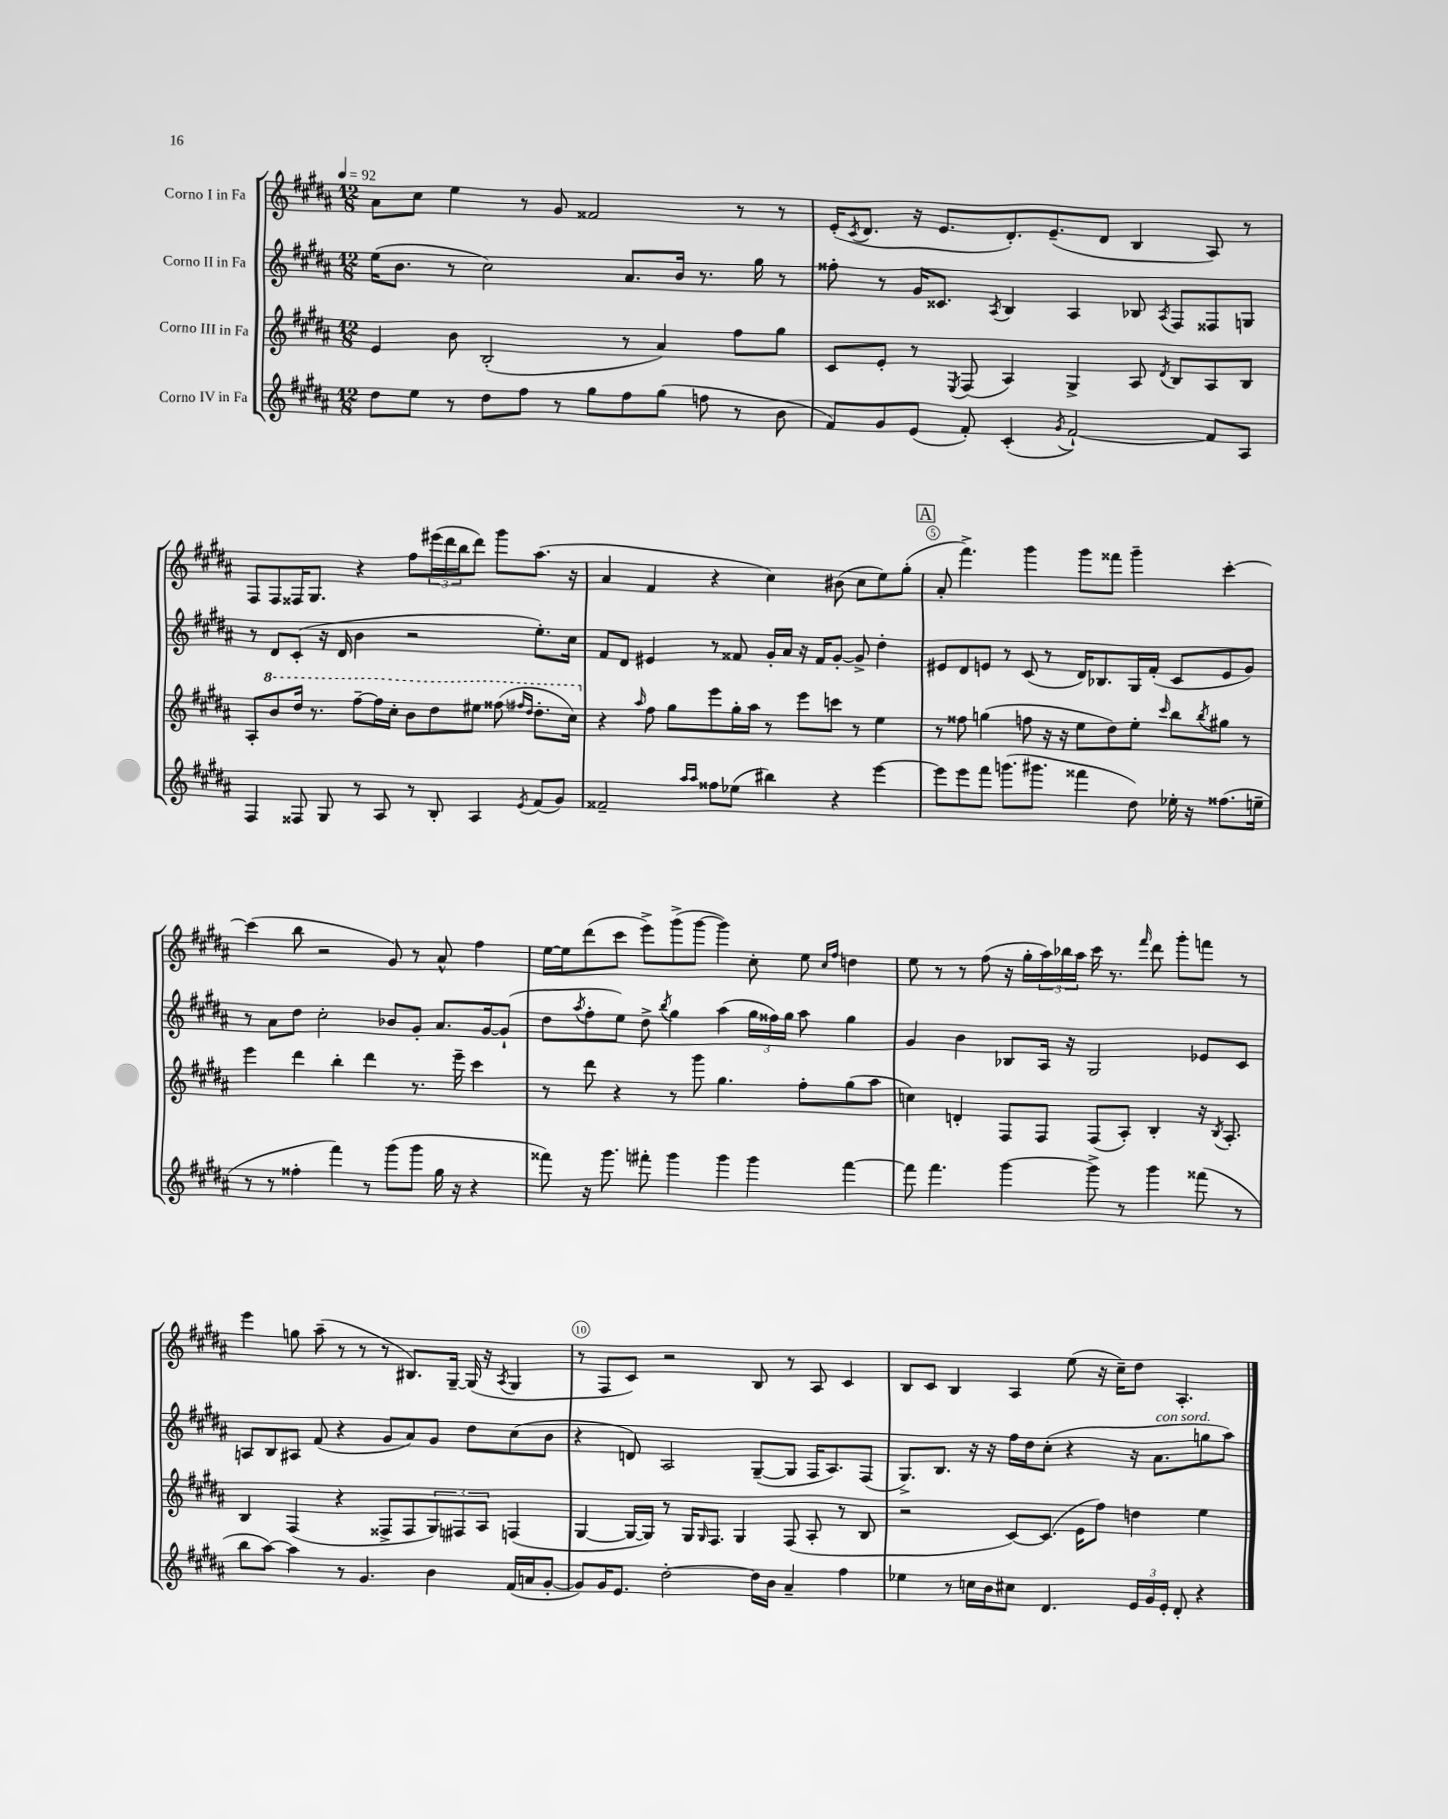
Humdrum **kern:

**kern	**kern	**kern	**kern
*part4	*part3	*part2	*part1
*staff4	*staff3	*staff2	*staff1
*I"Corno IV in Fa	*I"Corno III in Fa	*I"Corno II in Fa	*I"Corno I in Fa
*clefG2	*clefG2	*clefG2	*clefG2
*k[f#c#g#d#a#]	*k[f#c#g#d#a#]	*k[f#c#g#d#a#]	*k[f#c#g#d#a#]
*M12/8	*M12/8	*M12/8	*M12/8
*MM92	*MM92	*MM92	*MM92
=1	=1	=1	=1
8dd#\L	4e/	(16ee\KL	8a#\L
.	.	8.b\J	.
8ee\J	.	.	8cc#\J
8r	8b\	8r	4ee\
8dd#\L	(2B'/	2cc#\)	.
8ff#\J	.	.	8r
8r	.	.	8g#/
8gg#\L	.	.	2f##X/
8ff#\	8r	8.a#/L	.
(8gg#\J	4a#/)	.	.
.	.	16b/Jk	.
8ffn\	.	8.r	.
8r	8ff#\L	.	8r
.	.	16gg#\	.
8b\	8gg#\J	8r	8r
=2	=2	=2	=2
8f#/L)	8c#/L	8ff##X'\	(16e'/KL
.	.	.	8qc#/
.	.	.	8.d#/J
8g#/	8e'/J	8r	.
(8e/J	8r	16g#/KL	16r
.	.	8.c##X/J	8.e/L
.	8qE/	.	.
8f#'/)	(8F#/	.	.
.	.	8qA#/	.
(4c#'/	4A#/)	4B/	8.d#'/)
.	.	.	(8.e~/
8qg#/	.	.	.
[2f#`/)	4G#^/	4A#/	.
.	.	.	8d#/J
.	8A#/	8B-X/	4B/
.	8qd#/	8qA#/	.
.	8B/L	8F#/L	.
8f#/L]	8A#/	8F##X/	8A#/)
8A#/J	8B/J	8Gn/J	8r
!!LO:LB:g=z
=3	=3	=3	=3
4F#/	8A#'/L	8r	8F#/L
*	*8va	*	*
.	8bb/	8d#/L	8F#/
8F##X/	16ddd#/Jk	(8c#'/J	16F##X/K
.	8.r	.	8.G#/J
8G#/	.	16r	.
.	.	16d#/	.
8r	[8fff#~\L	4b\	4r
8A#/	16fff#\L]	.	.
.	16ccc#'\JJ	.	.
8r	8bb\L	2r	8ff#\L
8B'/	8ddd#\	.	(24eee#X\L
.	.	.	24ddd#\
.	.	.	24bb\J
4A#/	8eee#X\J	.	8ddd#\J)
.	(8fff##X\	.	8ggg#\L
.	16qqfff#X/LL	.	.
8qe/	16qqddd#/JJ	.	.
(8f#/L	8.ddd#'\L	8.ee'\L)	(8.aa#\J
8g#/J)	.	.	.
.	16ccc#\Jk)	16cc#\Jk	16r
=4	=4	=4	=4
*	*X8va	*	*
2f##X~/	4r	8f#/L	4a#/
.	.	8d#/J	.
.	16qqaa#/	.	.
.	8ff#\	4e#X/	4f#/
.	8gg#\L	.	.
16qqaa#/LL	.	.	.
16qqaa#/JJ	.	.	.
8ff##X\L	8eee\	8r	4r
(8ee-X\J	16gg#'\L	8f##X/	.
.	16aa#\JJ	.	.
4bb#X\)	8r	16g#'/LL	4cc#\)
.	.	16a#/JJ	.
.	8eee\L	16r	.
.	.	16f##/KL	.
4r	8cccn\J	[8g#'/J	(8b#X\
.	8r	8g#^/]	8cc#\L
[4eee\	4ee\	4dd#'\	8ee\)
.	.	.	(8gg#'\J
!!LO:REH:place=s1:t=A
=5	=5	=5	=5
8eee\L]	8r	8e#X/L	8a#'/
8eee\	8ff##X\	8d#/	4.fff#^\)
8fff#\J	(4ggn\	8en/J	.
(8.gggn\L	.	8r	.
.	8ffn\	(8c#/	4ggg#\
8.ggg#X\J	.	.	.
.	16r	8r	.
.	16r	.	.
4fff##X\	8ee\L	16d#/KL)	8ggg#\L
.	.	8.B-X/	.
.	8dd#\)	.	8fff##X\J
8dd#\)	8ee'\J	16G#/L	4ggg#~\
.	.	(16f#'/JJ	.
.	16qqccc#/	.	.
16ee-X'\	8bb\L	8c#/L	.
16r	.	.	.
.	8qbb/	.	.
(8.ff##X\L	8gg#X\J	8e/	[4ccc#'\
.	8r	8g#/J)	.
16een~\Jk	.	.	.
!!LO:LB:g=z
=6	=6	=6	=6
8r	4eee\	8r	(4ccc#\]
8r	.	8a#\L	.
4ff##X'\	4ddd#\	8dd#\J	8bb\
.	.	2cc#'\	2r
4fff#\)	4bb'\	.	.
8r	4ddd#\	.	.
(8ggg#\L	.	8b-X/L	8g#/)
8ggg#\J	8.r	8g#'/J	8r
16gg#\	.	8.a#/L	8a#^^/
16r	16eee~\	.	.
4r	4ccc#\	.	4ff#\
.	.	[16g#/k	.
.	.	(8g#`/J]	.
=7	=7	=7	=7
8fff##X\)	8r	8dd#\L	[16ee\LL
.	.	.	16ee\J]
.	.	8qaa#/	.
16r	8ddd#\	8ff#'\	(8ddd#\
8.ggg#\	.	.	.
.	4r	8ee\J)	8ccc#\J
8fff#X'\	.	8dd#^\	8eee^\L)
.	.	8qbb/	.
4ggg#\	8r	4gg#\	(8ggg#^\
.	8ggg#\	.	[8ggg#\J
4ggg#\	4.gg#\	(4aa#\	4ggg#\])
4ggg#\	.	24gg#\LL	8cc#'\
.	.	24ff##X\)	.
.	.	24gg#\JJ	.
.	8ff#'\L	8aa#\	8ee\
.	.	.	16qqcc#/LL
.	.	.	16qqff#/JJ
[4fff#\	(8gg#\	4gg#\	4ddn\
.	8aa#\J	.	.
=8	=8	=8	=8
8fff#\]	4ccn\)	4g#/	8ee\
4.fff#\	.	.	8r
.	4dn'/	4b\	8r
.	.	.	(8ff#\
[4ggg#\	8F#/L	8B-X/L	16r
.	.	.	16gg#'\LL
.	8F#/J	16A#/Jk	24aa#\)
.	.	.	24bb-X\
.	.	16r	.
.	.	.	24aa#\JJ
8ggg#^\]	(8F#/L	2G#/	16ccc#\
.	.	.	8.r
8r	8A#'/J)	.	.
.	.	.	16qqfff#/
4ggg#\	4B'/	.	8ddd#\
.	.	.	8ggg#'\L
(8fff##X\	16r	8e-X/L	8fffn\J
.	8qB/	.	.
.	8.A#'/	.	.
8r	.	8c#/J	8r
!!LO:LB:g=z
=9	=9	=9	=9
8bb\L	4B/	8An/L	4eee\
[8aa#\J)	.	8B/	.
4aa#\]	(4F#/	8A#X/J	8ggn\
.	.	(8f#/	(8aa#~\
8r	4r	4r	8r
4.g#/	.	.	8r
.	8F##X^/L	8g#/L	8r
.	8F##/	8a#/)	8.B#X/L)
4b\	12G#/)	8g#/J	.
.	.	.	[16G#~/Jk
.	12F#X/	.	.
.	.	8dd#\L	(16G#/]
.	12A#/J	.	.
.	.	.	16r
.	.	.	8qA#/
(16f#/LL	(4Fn/	(8cc#\	4G#/
16an/J	.	.	.
[8g#'/J	.	8b\J	.
=10	=10	=10	=10
8g#/L])	[4G#/	4r	8r
16g#/K	.	.	8F#/L
8.e/J	.	.	.
.	16G#/LL_	8dn/)	8c#/J)
.	16G#/JJ])	.	.
[2dd#'\	8r	2A#/	2r
.	16G#/KL	.	.
.	16qqG#/	.	.
.	8.F#/J	.	.
.	4G#/	.	.
16dd#\LL]	.	([8G#~/L	8B/
16b\JJ	.	.	.
4a#~/	(8F#/	8G#/J]	8r
.	8A#'/	16F#/KL	8A#/
.	.	8.A#/)	.
4ff#\	8r	.	4c#/
.	8B/	(8F#/J	.
=11	=11	=11	=11
4ee-X\	2r	8.G#^/L)	8B/L
.	.	.	8c#/J
.	.	8.B/J	.
8r	.	.	4B/
16ccn\LL	.	16r	.
16b\J	.	16r	.
8cc#X\J	[8c#/L)	16ff#\LL	4A#/
.	.	16dd#\J	.
4.d#/	(8.c#/J]	(8cc#'\J	.
.	.	4r	(8ee\
.	16e\KL	.	.
.	8ff#\J)	.	16r
.	.	.	16cc#~\KL)
24e/LL	4ddn\	16r	8dd#\J
24g#/	.	.	.
!	!	!LO:TX:a:i:t=con sord.	!
.	.	8.a#\L	.
24e'/JJ	.	.	.
8d#'/	.	.	4.A#'/
4r	4ee\	8ggn\	.
.	.	8aa#\J)	.
==	==	==	==
*-	*-	*-	*-
